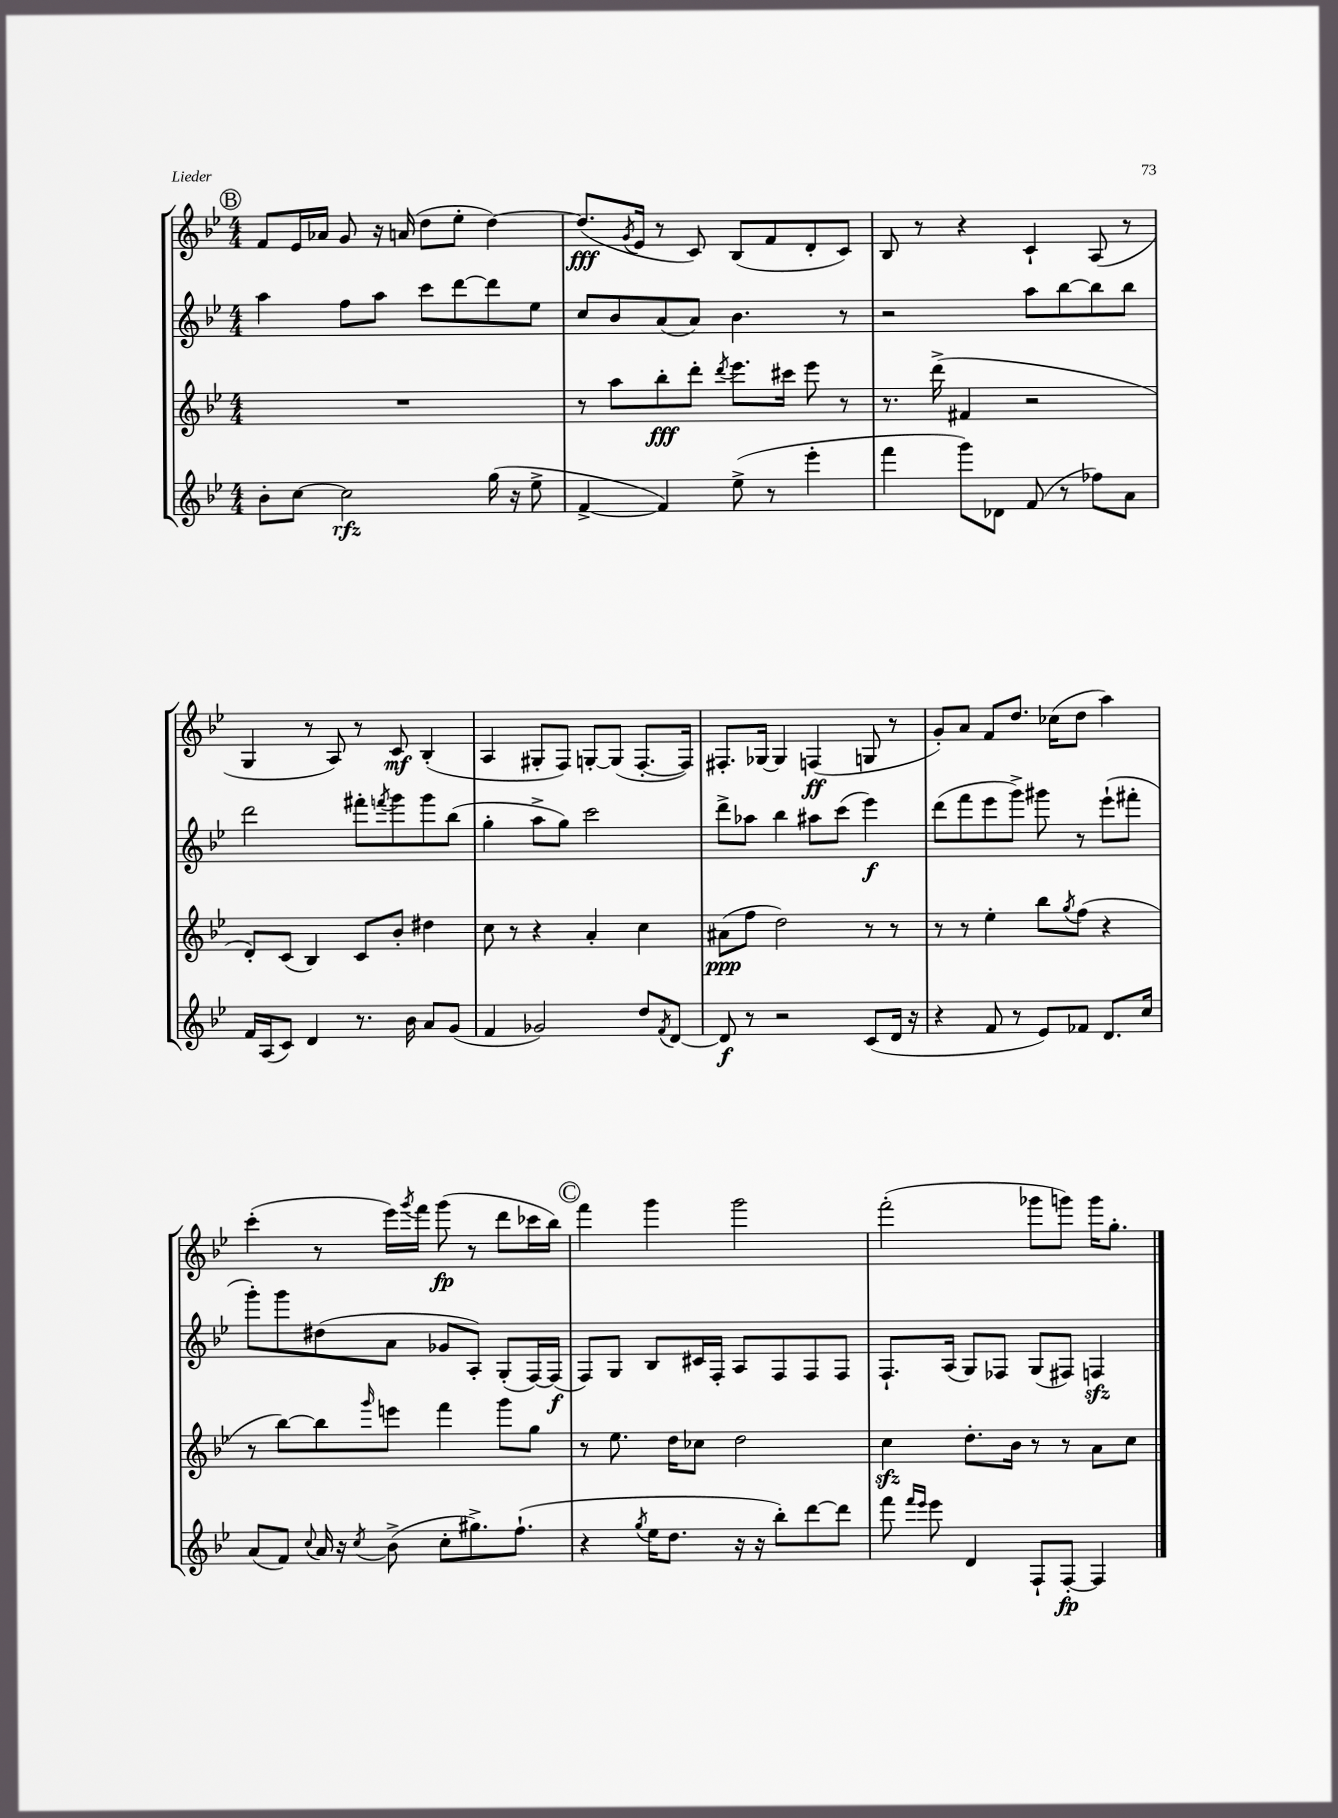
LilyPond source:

<<
\new StaffGroup <<
\new Staff = "s0" {
    \clef treble \key bes \major \numericTimeSignature \time 4/4
    \mark \markup { \circle "B" } f'8 ees'16 aes'16 g'8 r16 a'16( d''8 ees''8-. d''4~) |
    d''8.\fff( \acciaccatura { g'8 } ees'16 r8 c'8) bes8( f'8 d'8-. c'8) |
    bes8 r8 r4 c'4-! a8( r8 |
    g4 r8 a8) r8 c'8\mf bes4-.( |
    a4 gis8-. f8) g8~-. g8( f8.~-. f16) |
    fis8.-. ges16~ ges4 f4\ff( g8 r8 |
    g'8-.) a'8 f'8 d''8. ces''16( d''8 a''4) |
    c'''4-.( r8 ees'''16) \acciaccatura { g'''8 } f'''16 g'''8\fp( r8 d'''8 ces'''16 bes''16) |
    \mark \markup { \circle "C" } f'''4 g'''4 g'''2 |
    f'''2-.( ges'''8 g'''8) g'''16 g''8.-. \bar "|." |
}
\new Staff = "s1" {
    \clef treble \key bes \major \numericTimeSignature \time 4/4
    \mark \markup { \circle "B" } a''4 f''8 a''8 c'''8 d'''8~ d'''8 ees''8 |
    c''8 bes'8 a'8( a'8) bes'4. r8 |
    r2 a''8 bes''8~ bes''8 bes''8 |
    d'''2 fis'''8-. \acciaccatura { f'''8 } g'''8 g'''8 bes''8( |
    g''4-. a''8-> g''8) c'''2 |
    d'''8-> aes''8 bes''4 ais''8 c'''8( ees'''4\f) |
    d'''8( f'''8 ees'''8 g'''8->) gis'''8 r8 ees'''8-!( fis'''8-. |
    g'''8-.) g'''8 dis''8( a'8 ges'8 a8-.) g8-.( f16~) f16\f( |
    \mark \markup { \circle "C" } f8) g8 bes8 cis'16 f16-. a8 f8 f8 f8 |
    f8.-! a16( g8) fes8 g8( fis8) f4\sfz \bar "|." |
}
\new Staff = "s2" {
    \clef treble \key bes \major \numericTimeSignature \time 4/4
    \mark \markup { \circle "B" } R1 |
    r8 a''8 bes''8-.\fff d'''8-. \acciaccatura { d'''8 } ees'''8. cis'''16 ees'''8 r8 |
    r8. d'''16->( fis'4 r2 |
    d'8-.) c'8( bes4) c'8 bes'8-. dis''4 |
    c''8 r8 r4 a'4-. c''4 |
    ais'8\ppp( f''8 d''2) r8 r8 |
    r8 r8 ees''4-. bes''8 \acciaccatura { g''8 } f''8( r4 |
    r8 bes''8~) bes''8 \grace { g'''16 } e'''8 f'''4 g'''8 g''8 |
    \mark \markup { \circle "C" } r8 ees''8. d''16 ces''8 d''2 |
    c''4\sfz d''8.-. bes'16 r8 r8 a'8 c''8 \bar "|." |
}
\new Staff = "s3" {
    \clef treble \key bes \major \numericTimeSignature \time 4/4
    \mark \markup { \circle "B" } bes'8-. c''8~ c''2\rfz g''16( r16 ees''8-> |
    f'4~-> f'4) ees''8->( r8 ees'''4-. |
    f'''4 g'''8) des'8 f'8( r8 fes''8) a'8 |
    f'16 a16( c'8) d'4 r8. bes'16 a'8 g'8( |
    f'4 ges'2) d''8 \acciaccatura { f'8 } d'8~ |
    d'8\f r8 r2 c'8( d'16 r16 |
    r4 f'8 r8 ees'8) fes'8 d'8. c''16 |
    a'8( f'8) \appoggiatura { c''8 } a'16 r16 \acciaccatura { c''8 } bes'8->( c''8-. gis''8.->) f''8.-!( |
    \mark \markup { \circle "C" } r4 \acciaccatura { g''8 } ees''16 d''8. r16 r16 bes''8-.) d'''8~ d'''8 |
    f'''8 \grace { f'''16 ees'''16 } ees'''8 d'4 f8-! f8~-.\fp f4 \bar "|." |
}
>>
>>
\layout { \context { \Score \remove "Bar_number_engraver" } }
